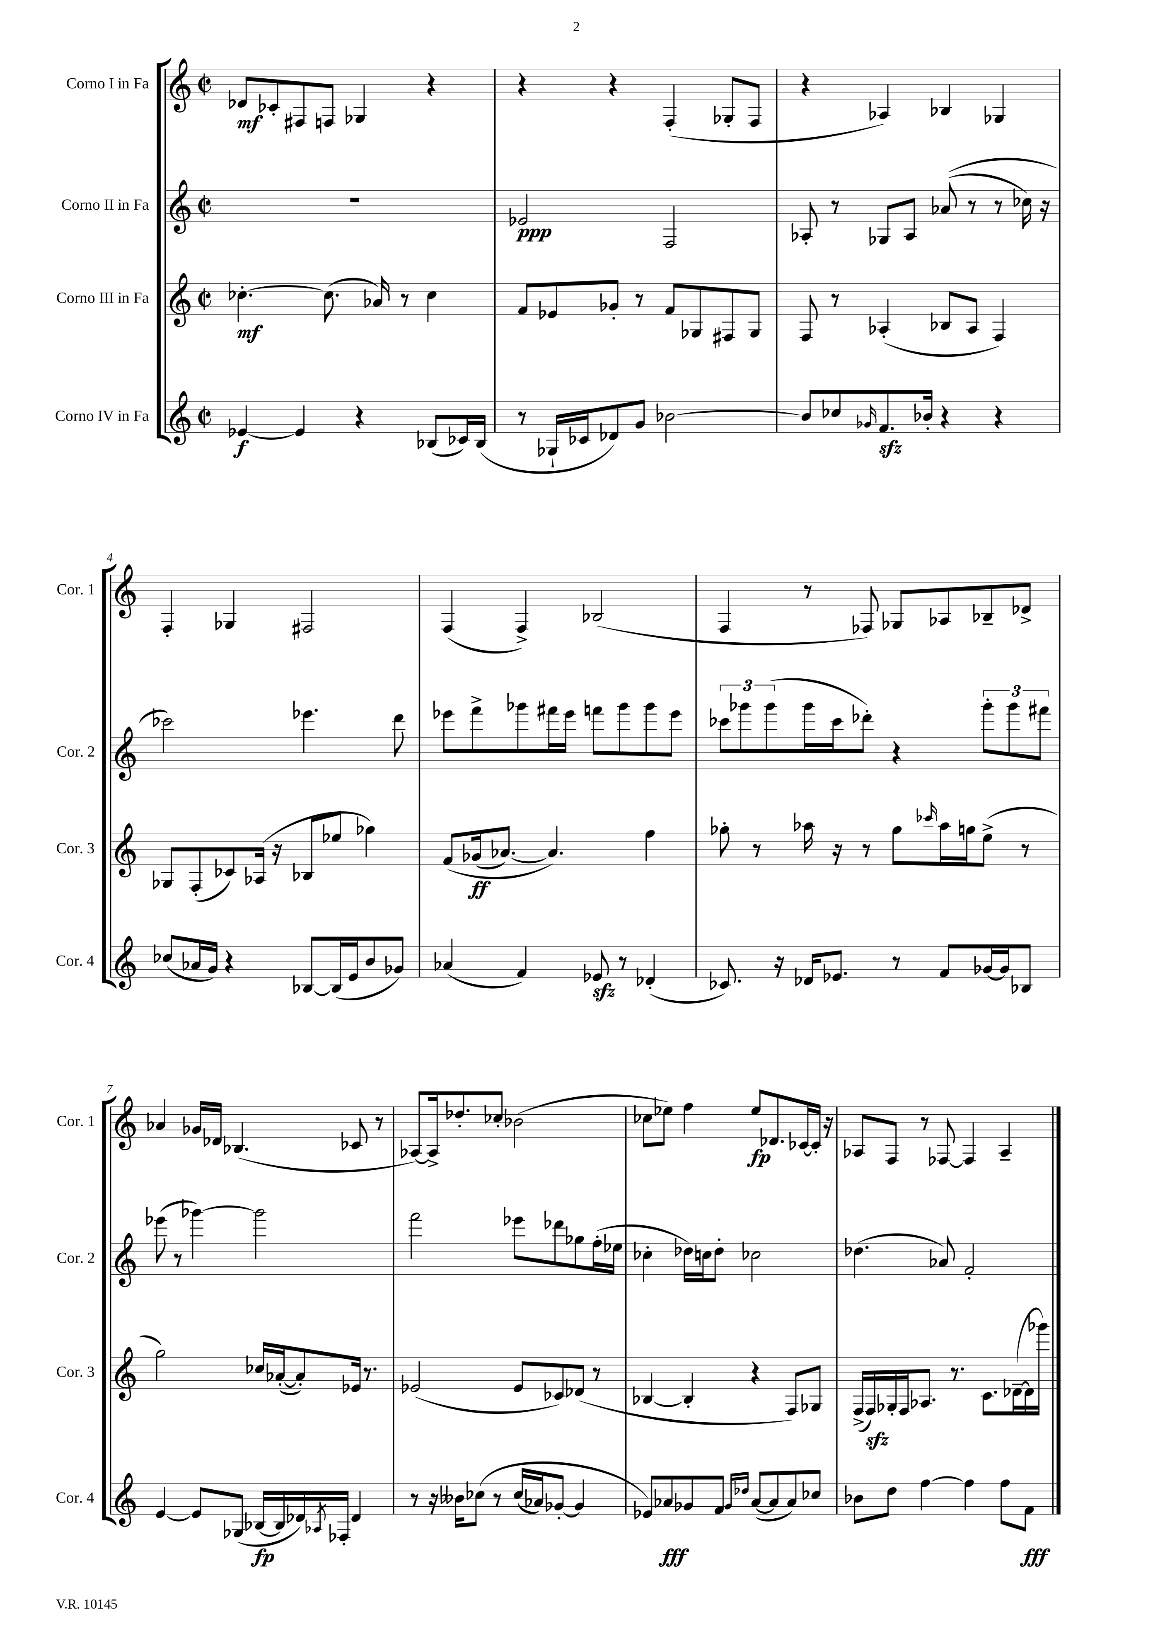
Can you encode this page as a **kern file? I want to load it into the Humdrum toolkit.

**kern	**kern	**kern	**kern
*staff4	*staff3	*staff2	*staff1
*clefG2	*clefG2	*clefG2	*clefG2
*k[]	*k[]	*k[]	*k[]
*M2/2	*M2/2	*M2/2	*M2/2
*met(c|)	*met(c|)	*met(c|)	*met(c|)
[4e-	[4.cc-'	1r	8d-
.	.	.	8c-'
4e-]	.	.	8F#
.	(8.cc-]	.	8F
4r	.	.	4G-
.	16a-)	.	.
.	8r	.	.
(8B-	4cc-	.	4r
16c-)	.	.	.
(16B-	.	.	.
=	=	=	=
8r	8f	2e-	4r
16G-`	8e-	.	.
16c-	.	.	.
8d-)	8g-'	.	4r
8g	8r	.	.
[2b-	8f	2F	(4F'
.	8G-	.	.
.	8F#	.	8G-'
.	8G-	.	8F
=	=	=	=
8b-]	8F	8A-'	4r
8cc-	8r	8r	.
16qqg-	.	.	.
8.f	(4A-'	8G-	4A-)
.	.	8A-	.
16b-'	.	.	.
4r	8B-	&((8a-	4B-
.	8A-	8r	.
4r	4F)	8r	4G-
.	.	16cc-)	.
.	.	16r	.
=	=	=	=
(8cc-	8G-	2ccc-&)	4F'
16a-	(8F'	.	.
16g)	.	.	.
4r	8c-)	.	4G-
.	(16A-	.	.
.	16r	.	.
[8B-	8B-	4.eee-	2F#
(16B-]	8ee-	.	.
16e	.	.	.
8b	4gg-)	.	.
8g-)	.	8ddd	.
=	=	=	=
(4a-	&(8f	8eee-	(4F
.	(16g-	8fff^	.
.	[8.a-)	.	.
4f)	.	8ggg-	4F^)
.	4.a-]&)	16fff#	.
.	.	16eee-	.
8e-	.	8fff	(2B-
8r	.	8ggg-	.
(4d-'	4ff	8ggg-	.
.	.	8eee-	.
=	=	=	=
8.c-)	8gg-'	12ccc-	4F
.	.	12ggg-	.
.	8r	.	.
.	.	(12ggg-	.
16r	.	.	.
16d-	16aa-	16ggg-	8r
8.e-	16r	16ccc-	.
.	8r	8ddd-')	8F-)
8r	8gg-	4r	8G-
.	16qqccc-	.	.
8f	16aa-	.	8A-
.	16gg	.	.
[16g-	(8ee^	12ggg-'	8B-~
16g-]	.	.	.
.	.	12ggg-	.
8B-	8r	.	8d-^
.	.	12fff#	.
=	=	=	=
[4e	2gg)	(8eee-	4a-
.	.	8r	.
8e]	.	[4ggg-)	16g-
.	.	.	16d-
(8G-	.	.	(4.B-
[16B-	16cc-	2ggg-]	.
16B-]	([16a-'	.	.
16d-)	8a-'])	.	.
8qA-	.	.	.
16F-'	.	.	.
4d-	16e-	.	8c-
.	8.r	.	.
.	.	.	8r
=	=	=	=
8r	(2e-	2fff	[8A-)
16r	.	.	16A-^]
16b--	.	.	8.dd-'
&(8cc-	.	.	.
8r	.	.	8cc-'
(16cc-	8e-	8eee-	(2b-
16a-)	.	.	.
[8g-'	8c-)	8ddd-	.
4g-]	(8d-	8gg-	.
.	8r	(16ff'	.
.	.	16ee-	.
=	=	=	=
8e-&)	[4B-	4cc-'	8cc-
8a-	.	.	8ee-)
8g-	4B-']	16dd-)	4ff
.	.	16cc	.
8f	.	8dd-'	.
16qqg-	.	.	.
16qqdd-	.	.	.
([8a-	4r	2cc-	8ee-
8a-]	.	.	8.d-
8a-)	8F)	.	.
.	.	.	[16c-
8cc-	8G-	.	16c-']
.	.	.	16r
=	=	=	=
8b-	(16F^	(4.dd-	8A-
.	16F)	.	.
8dd	16G-'	.	8F
.	16F	.	.
[4ff	8.A-	.	8r
.	.	8a-)	[8F-
.	8.r	.	.
4ff]	.	2f'	4F-]
.	8.c	.	.
8ff	.	.	4A-~
.	([16d-~	.	.
8f	16d-]	.	.
.	16ggg-)	.	.
==	==	==	==
*-	*-	*-	*-
